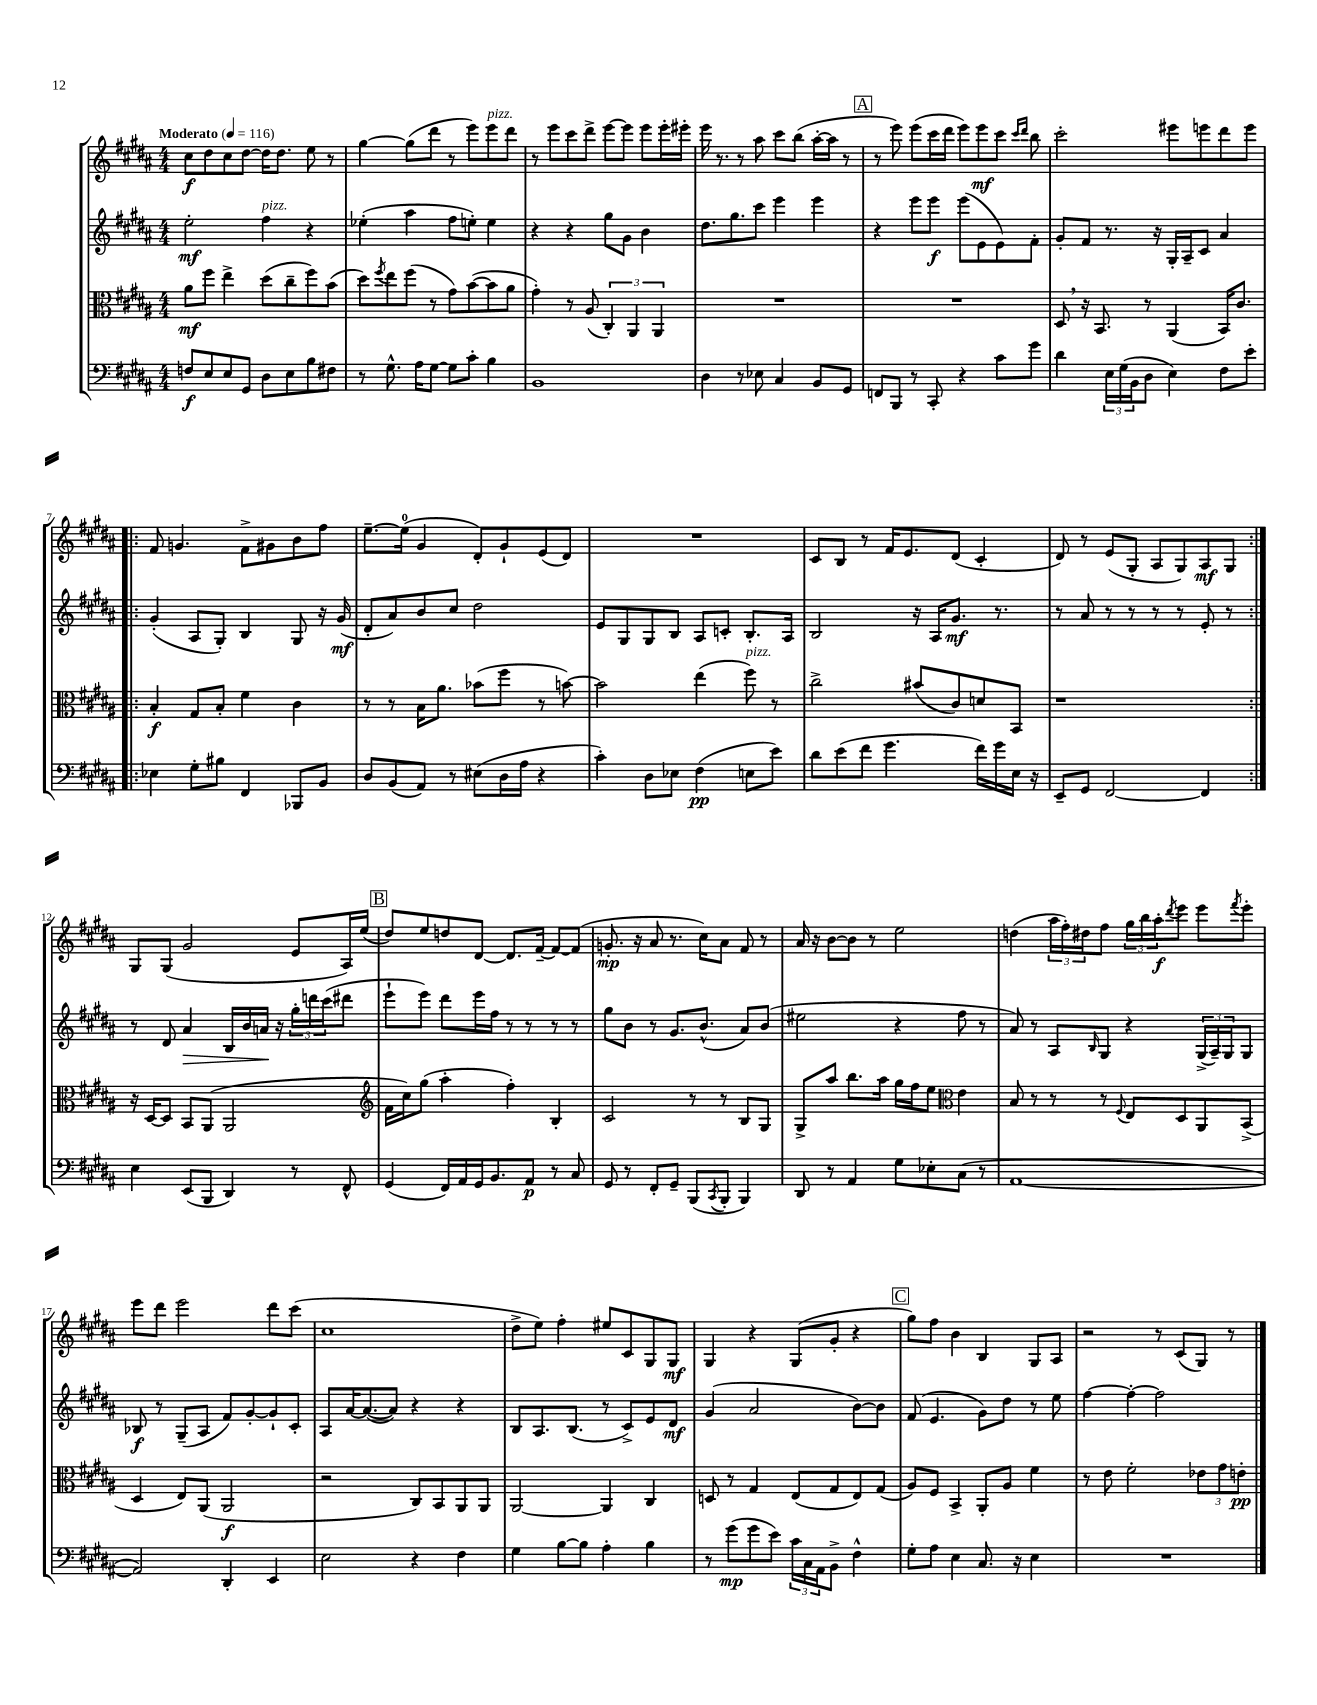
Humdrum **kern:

**kern	**dynam	**kern	**dynam	**kern	**dynam	**kern	**dynam
*part4	*part4	*part3	*part3	*part2	*part2	*part1	*part1
*staff4	*staff4	*staff3	*staff3	*staff2	*staff2	*staff1	*staff1
*clefF4	*	*clefC3	*	*clefG2	*	*clefG2	*
*k[f#c#g#d#a#]	*	*k[f#c#g#d#a#]	*	*k[f#c#g#d#a#]	*	*k[f#c#g#d#a#]	*
*M4/4	*	*M4/4	*	*M4/4	*	*M4/4	*
*MM116	*	*MM116	*	*MM116	*	*MM116	*
=1	=1	=1	=1	=1	=1	=1	=1
!	!	!	!	!	!	!LO:TX:a:B:t=Moderato	!
8Fn/L	f	8a#\L	mf	2ee'\	mf	8cc#\L	f
8E/	.	8ff#\J	.	.	.	8dd#\	.
8E/	.	4ee^\	.	.	.	8cc#\	.
8GG#/J	.	.	.	.	.	[8dd#\J	.
!	!	!	!	!LO:TX:a:i:t=pizz.	!	!	!
8D#\L	.	(8dd#\L	.	4ff#\	.	16dd#\KL]	.
.	.	.	.	.	.	8.dd#\J	.
8E\	.	8cc#~\	.	.	.	.	.
8B\	.	8ff#\)	.	4r	.	8ee\	.
8F#X\J	.	(8b\J	.	.	.	8r	.
=2	=2	=2	=2	=2	=2	=2	=2
8r	.	8dd#\L)	.	(4ee-X'\	.	[4gg#\	.
.	.	8qff#/	.	.	.	.	.
8.G#^^\	.	8ee\	.	.	.	.	.
.	.	(8ff#\J	.	4aa#\	.	(8gg#\L]	.
16A#\KL	.	.	.	.	.	.	.
[8G#\J	.	8r	.	.	.	8ddd#\J	.
8G#\L]	.	8g#\L)	.	8ff#\L	.	8r	.
8c#'\J	.	([8b\	.	8een'\J)	.	8eee\L)	.
!	!	!	!	!	!	!LO:TX:a:i:t=pizz.	!
4B\	.	8b\]	.	4ee\	.	8eee\	.
.	.	8a#\J	.	.	.	8ddd#\J	.
=3	=3	=3	=3	=3	=3	=3	=3
1BB	.	4g#'\)	.	4r	.	8r	.
.	.	.	.	.	.	8eee\L	.
.	.	8r	.	4r	.	8ccc#\	.
.	.	(8A#/	.	.	.	8ddd#^\J	.
.	.	6C#'/)	.	8gg#\L	.	[8eee\L	.
.	.	.	.	8g#\J	.	8eee\J]	.
.	.	6AA#/	.	.	.	.	.
.	.	.	.	4b\	.	8eee\L	.
.	.	6AA#/	.	.	.	.	.
.	.	.	.	.	.	16eee'\L	.
.	.	.	.	.	.	16eee#X'\JJ	.
=4	=4	=4	=4	=4	=4	=4	=4
4D#\	.	1r	.	8.dd#\L	.	16eee\	.
.	.	.	.	.	.	8.r	.
.	.	.	.	8.gg#\	.	.	.
8r	.	.	.	.	.	8r	.
8E-X\	.	.	.	8ccc#\J	.	8aa#\	.
4C#/	.	.	.	4eee\	.	8ccc#\L	.
.	.	.	.	.	.	(8bb\J	.
8BB/L	.	.	.	4eee\	.	[16aa#'\LL	.
.	.	.	.	.	.	16aa#\JJ]	.
8GG#/J	.	.	.	.	.	8r	.
!!LO:REH:place=s1:t=A
=5	=5	=5	=5	=5	=5	=5	=5
8FFn/L	.	1r	.	4r	.	8r	.
8BBB/J	.	.	.	.	.	8eee\)	.
8r	.	.	.	8eee\L	.	(8eee\L	.
8CC#'/	.	.	.	8eee\J	f	16ccc#\L	.
.	.	.	.	.	.	16ddd#\JJ	.
4r	.	.	.	(8eee\L	.	8eee\L)	.
.	.	.	.	8e\	.	8eee\	mf
8c#\L	.	.	.	8e\)	.	8ccc#\J	.
.	.	.	.	.	.	16qqccc#/LL	.
.	.	.	.	.	.	16qqddd#/JJ	.
8g#\J	.	.	.	8f#'\J	.	8bb\	.
=6	=6	=6	=6	=6	=6	=6	=6
4d#\	.	8D#,/	.	8g#'/L	.	2ccc#'\	.
.	.	16r	.	8f#/J	.	.	.
.	.	8.BB/	.	.	.	.	.
24E\LL	.	.	.	8.r	.	.	.
(24G#\	.	.	.	.	.	.	.
24BB\J	.	.	.	.	.	.	.
8D#\J	.	8r	.	.	.	.	.
.	.	.	.	16r	.	.	.
4E\)	.	(4AA#/	.	16G#'/LL	.	8eee#X\L	.
.	.	.	.	16A#~/J	.	.	.
.	.	.	.	8c#/J	.	8eeen\	.
8F#\L	.	16BB/KL)	.	4a#/	.	8ddd#\	.
.	.	8.c#/J	.	.	.	.	.
8e'\J	.	.	.	.	.	8eee\J	.
!!LO:LB:g=z
=7!|:	=7!|:	=7!|:	=7!|:	=7!|:	=7!|:	=7!|:	=7!|:
4E-X\	.	4B'/	f	(4g#'/	.	8f#/	.
.	.	.	.	.	.	4.gn/	.
8G#'\L	.	8G#/L	.	8A#/L	.	.	.
8B#X\J	.	8B'/J	.	8G#'/J)	.	.	.
4FF#/	.	4f#\	.	4B/	.	8f#^\L	.
.	.	.	.	.	.	8g#X\	.
8BBB-X/L	.	4c#\	.	8G#/	.	8b\	.
8BB/J	.	.	.	16r	.	8ff#\J	.
.	.	.	.	(16g#/	mf	.	.
=8	=8	=8	=8	=8	=8	=8	=8
8D#/L	.	8r	.	8d#'/L	.	[8.ee~\L	.
(8BB/	.	8r	.	8a#/)	.	.	.
.	.	.	.	.	.	(16ee\Jk]	.
8AA#/J)	.	16B\KL	.	8b/	.	4g#/	.
.	.	8.a#\J	.	.	.	.	.
8r	.	.	.	8cc#/J	.	.	.
(8E#X\L	.	(8b-X\L	.	2dd#\	.	8d#'/L)	.
16D#\L	.	8ff#\J	.	.	.	8g#`/	.
16A#\JJ	.	.	.	.	.	.	.
4r	.	8r	.	.	.	(8e/	.
.	.	[8bn\)	.	.	.	8d#/J)	.
=9	=9	=9	=9	=9	=9	=9	=9
4c#'\)	.	2b\]	.	8e/L	.	1r	.
.	.	.	.	8G#/	.	.	.
8D#\L	.	.	.	8G#/	.	.	.
8E-X\J	.	.	.	8B/J	.	.	.
(4F#\	pp	(4ee\	.	8A#/L	.	.	.
.	.	.	.	8cn'/J	.	.	.
!	!	!LO:TX:a:i:t=pizz.	!	!	!	!	!
8En\L	.	8ff#\)	.	8.B'/L	.	.	.
8e\J)	.	8r	.	.	.	.	.
.	.	.	.	16A#/Jk	.	.	.
=10	=10	=10	=10	=10	=10	=10	=10
8d#\L	.	2cc#^\	.	2B/	.	8c#/L	.
(8e\	.	.	.	.	.	8B/J	.
8f#\J	.	.	.	.	.	8r	.
4.g#\	.	.	.	.	.	16f#/KL	.
.	.	.	.	.	.	8.e/	.
.	.	(8b#X/L	.	16r	.	.	.
.	.	.	.	16A#/KL	.	.	.
.	.	8c#/)	.	8.g#/J	mf	(8d#/J	.
16f#\LL)	.	8dn/	.	.	.	4c#'/	.
16g#\	.	.	.	8.r	.	.	.
16E\JJ	.	8BB/J	.	.	.	.	.
16r	.	.	.	.	.	.	.
=11	=11	=11	=11	=11	=11	=11	=11
8EE~/L	.	1r	.	8r	.	8d#/)	.
8GG#/J	.	.	.	8a#/	.	8r	.
[2FF#/	.	.	.	8r	.	(8e/L	.
.	.	.	.	8r	.	8G#'/J	.
.	.	.	.	8r	.	8A#/L	.
.	.	.	.	8r	.	8G#/)	.
4FF#/]	.	.	.	8e'/	.	8A#/	mf
.	.	.	.	8r	.	8G#/J	.
!!LO:LB:g=z
=12:|!	=12:|!	=12:|!	=12:|!	=12:|!	=12:|!	=12:|!	=12:|!
4E\	.	16r	.	8r	.	8G#/L	.
.	.	[16D#/KL	.	.	.	.	.
.	.	8D#/J]	.	8d#/	.	(8G#/J	.
!	!	!	!	!	!LO:HP:b	!	!
(8EE/L	.	8BB/L	.	4a#/	>	2g#/	.
8BBB/J	.	(8AA#/J	.	.	.	.	.
4DD#/)	.	2AA#/	.	16B/LL	.	.	.
.	.	.	.	16b/	.	.	.
.	.	.	.	16an/JJ	.	.	.
.	.	.	.	16r	]	.	.
8r	.	.	.	24gg#'\LL	.	8e/L	.
.	.	.	.	24dddn\	.	.	.
.	.	.	.	(24ccc#\J	.	.	.
8FF#^^/	.	.	.	8ddd#X\J	.	16A#/L)	.
.	.	.	.	.	.	(16ee/JJ	.
!!LO:REH:place=s1:t=B
=13	=13	=13	=13	=13	=13	=13	=13
*	*	*clefG2	*	*	*	*	*
(4GG#/	.	16f#\LL	.	8eee`\L	.	8dd#/L)	.
.	.	16cc#\J)	.	.	.	.	.
.	.	(8gg#\J	.	8eee\J)	.	8ee/	.
16FF#/LL)	.	4aa#'\	.	8ddd#\L	.	8ddn/	.
16AA#/	.	.	.	.	.	.	.
16GG#/J	.	.	.	16eee\L	.	[8d#/J	.
8.BB/	.	.	.	16ff#\JJ	.	.	.
.	.	4ff#'\)	.	8r	.	8.d#/L]	.
8AA#/J	p	.	.	8r	.	.	.
.	.	.	.	.	.	[16f#~/Jk	.
8r	.	4B'/	.	8r	.	8f#/L_	.
8C#/	.	.	.	8r	.	(8f#/J]	.
=14	=14	=14	=14	=14	=14	=14	=14
8GG#/	.	2c#/	.	8gg#\L	.	8.gn'/	mp
8r	.	.	.	8b\J	.	.	.
.	.	.	.	.	.	16r	.
8FF#'/L	.	.	.	8r	.	8a#/	.
8GG#~/J	.	.	.	8.g#/L	.	8.r	.
(8BBB/L	.	8r	.	.	.	.	.
.	.	.	.	(8.b^^/J	.	16cc#\KL)	.
8qCC#/	.	.	.	.	.	.	.
8BBB'/J	.	8r	.	.	.	8a#\J	.
4BBB/)	.	8B/L	.	8a#/L)	.	8f#/	.
.	.	8G#/J	.	(8b/J	.	8r	.
=15	=15	=15	=15	=15	=15	=15	=15
8DD#/	.	8G#^/L	.	2ee#X\	.	16a#/	.
.	.	.	.	.	.	16r	.
8r	.	8aa#/J	.	.	.	[8b\L	.
4AA#/	.	8.bb\L	.	.	.	8b\J]	.
.	.	.	.	.	.	8r	.
.	.	16aa#\Jk	.	.	.	.	.
8G#\L	.	16gg#\LL	.	4r	.	2ee\	.
.	.	16ff#\J	.	.	.	.	.
8E-X'\	.	8ee\J	.	.	.	.	.
*	*	*clefC3	*	*	*	*	*
(8C#\J	.	4e\	.	8ff#\	.	.	.
8r	.	.	.	8r	.	.	.
=16	=16	=16	=16	=16	=16	=16	=16
[1AA#	.	8B/	.	8a#/)	.	(4ddn\	.
.	.	8r	.	8r	.	.	.
.	.	8r	.	8A#/L	.	24aa#\LL	.
.	.	.	.	.	.	24ff#'\)	.
.	.	.	.	.	.	24dd#X\J	.
.	.	.	.	16qqB/	.	.	.
.	.	8r	.	8G#/J	.	8ff#\J	.
.	.	8qqF#/	.	.	.	.	.
.	.	8E/L	.	4r	.	24gg#\LL	.
.	.	.	.	.	.	24bb\	.
.	.	.	.	.	.	24aa#'\J	f
.	.	.	.	.	.	8qddd#/	.
.	.	8D#/	.	.	.	8eee\J	.
.	.	8AA#/	.	(24G#^/LL	.	8eee\L	.
.	.	.	.	24A#~/)	.	.	.
.	.	.	.	24G#/J	.	.	.
.	.	.	.	.	.	8qfff#/	.
.	.	(8BB^/J	.	8G#/J	.	8eee'\J	.
!!LO:LB:g=z
=17	=17	=17	=17	=17	=17	=17	=17
2AA#/])	.	4D#/	.	8B-X/	f	8eee\L	.
.	.	.	.	8r	.	8ddd#\J	.
.	.	8E/L)	.	(8G#~/L	.	2eee\	.
.	.	(8AA#/J	.	8A#/J	.	.	.
4DD#'/	.	2AA#/	f	8f#/L)	.	.	.
.	.	.	.	[8g#'/	.	.	.
4EE/	.	.	.	8g#`/]	.	8ddd#\L	.
.	.	.	.	8c#'/J	.	(8ccc#\J	.
=18	=18	=18	=18	=18	=18	=18	=18
2E\	.	2r	.	8A#/L	.	1cc#	.
.	.	.	.	[16a#/K	.	.	.
.	.	.	.	(8.a#/_	.	.	.
.	.	.	.	8a#/J])	.	.	.
4r	.	8C#/L)	.	4r	.	.	.
.	.	8BB/	.	.	.	.	.
4F#\	.	8AA#/	.	4r	.	.	.
.	.	8AA#/J	.	.	.	.	.
=19	=19	=19	=19	=19	=19	=19	=19
4G#\	.	[2AA#/	.	8B/L	.	8dd#^\L	.
.	.	.	.	8.A#/	.	8ee\J)	.
[8B\L	.	.	.	.	.	4ff#'\	.
.	.	.	.	(8.B/J	.	.	.
8B\J]	.	.	.	.	.	.	.
4A#'\	.	4AA#/]	.	8r	.	8ee#X/L	.
.	.	.	.	8c#^/L)	.	8c#/	.
4B\	.	4C#/	.	8e/	.	8G#/	.
.	.	.	.	8d#/J	mf	8G#/J	mf
=20	=20	=20	=20	=20	=20	=20	=20
8r	.	8Dn/	.	(4g#/	.	4G#/	.
(8g#\L	mp	8r	.	.	.	.	.
8g#\	.	4G#/	.	2a#/	.	4r	.
8e\J)	.	.	.	.	.	.	.
24c#\LL	.	(8E/L	.	.	.	(8G#/L	.
24C#\	.	.	.	.	.	.	.
24AA#\J	.	.	.	.	.	.	.
8BB^\J	.	8G#/	.	.	.	8g#'/J	.
4F#^^\	.	8E/)	.	[8b\L)	.	4r	.
.	.	(8G#/J	.	8b\J]	.	.	.
!!LO:REH:place=s1:t=C
=21	=21	=21	=21	=21	=21	=21	=21
8G#'\L	.	8A#/L)	.	(8f#/	.	8gg#\L)	.
8A#\J	.	8F#/J	.	4.e/	.	8ff#\J	.
4E\	.	4BB^/	.	.	.	4b\	.
8.C#/	.	8AA#'/L	.	8g#\L)	.	4B/	.
.	.	8A#/J	.	8dd#\J	.	.	.
16r	.	.	.	.	.	.	.
4E\	.	4f#\	.	8r	.	8G#/L	.
.	.	.	.	8ee\	.	8A#/J	.
=22	=22	=22	=22	=22	=22	=22	=22
1r	.	8r	.	[4ff#\	.	2r	.
.	.	8e\	.	.	.	.	.
.	.	2f#'\	.	4ff#'\_	.	.	.
.	.	.	.	2ff#\]	.	8r	.
.	.	.	.	.	.	(8c#/L	.
.	.	12e-X\L	.	.	.	8G#/J)	.
.	.	12g#\	.	.	.	.	.
.	.	.	.	.	.	8r	.
.	.	12en'\J	pp	.	.	.	.
==	==	==	==	==	==	==	==
*-	*-	*-	*-	*-	*-	*-	*-
